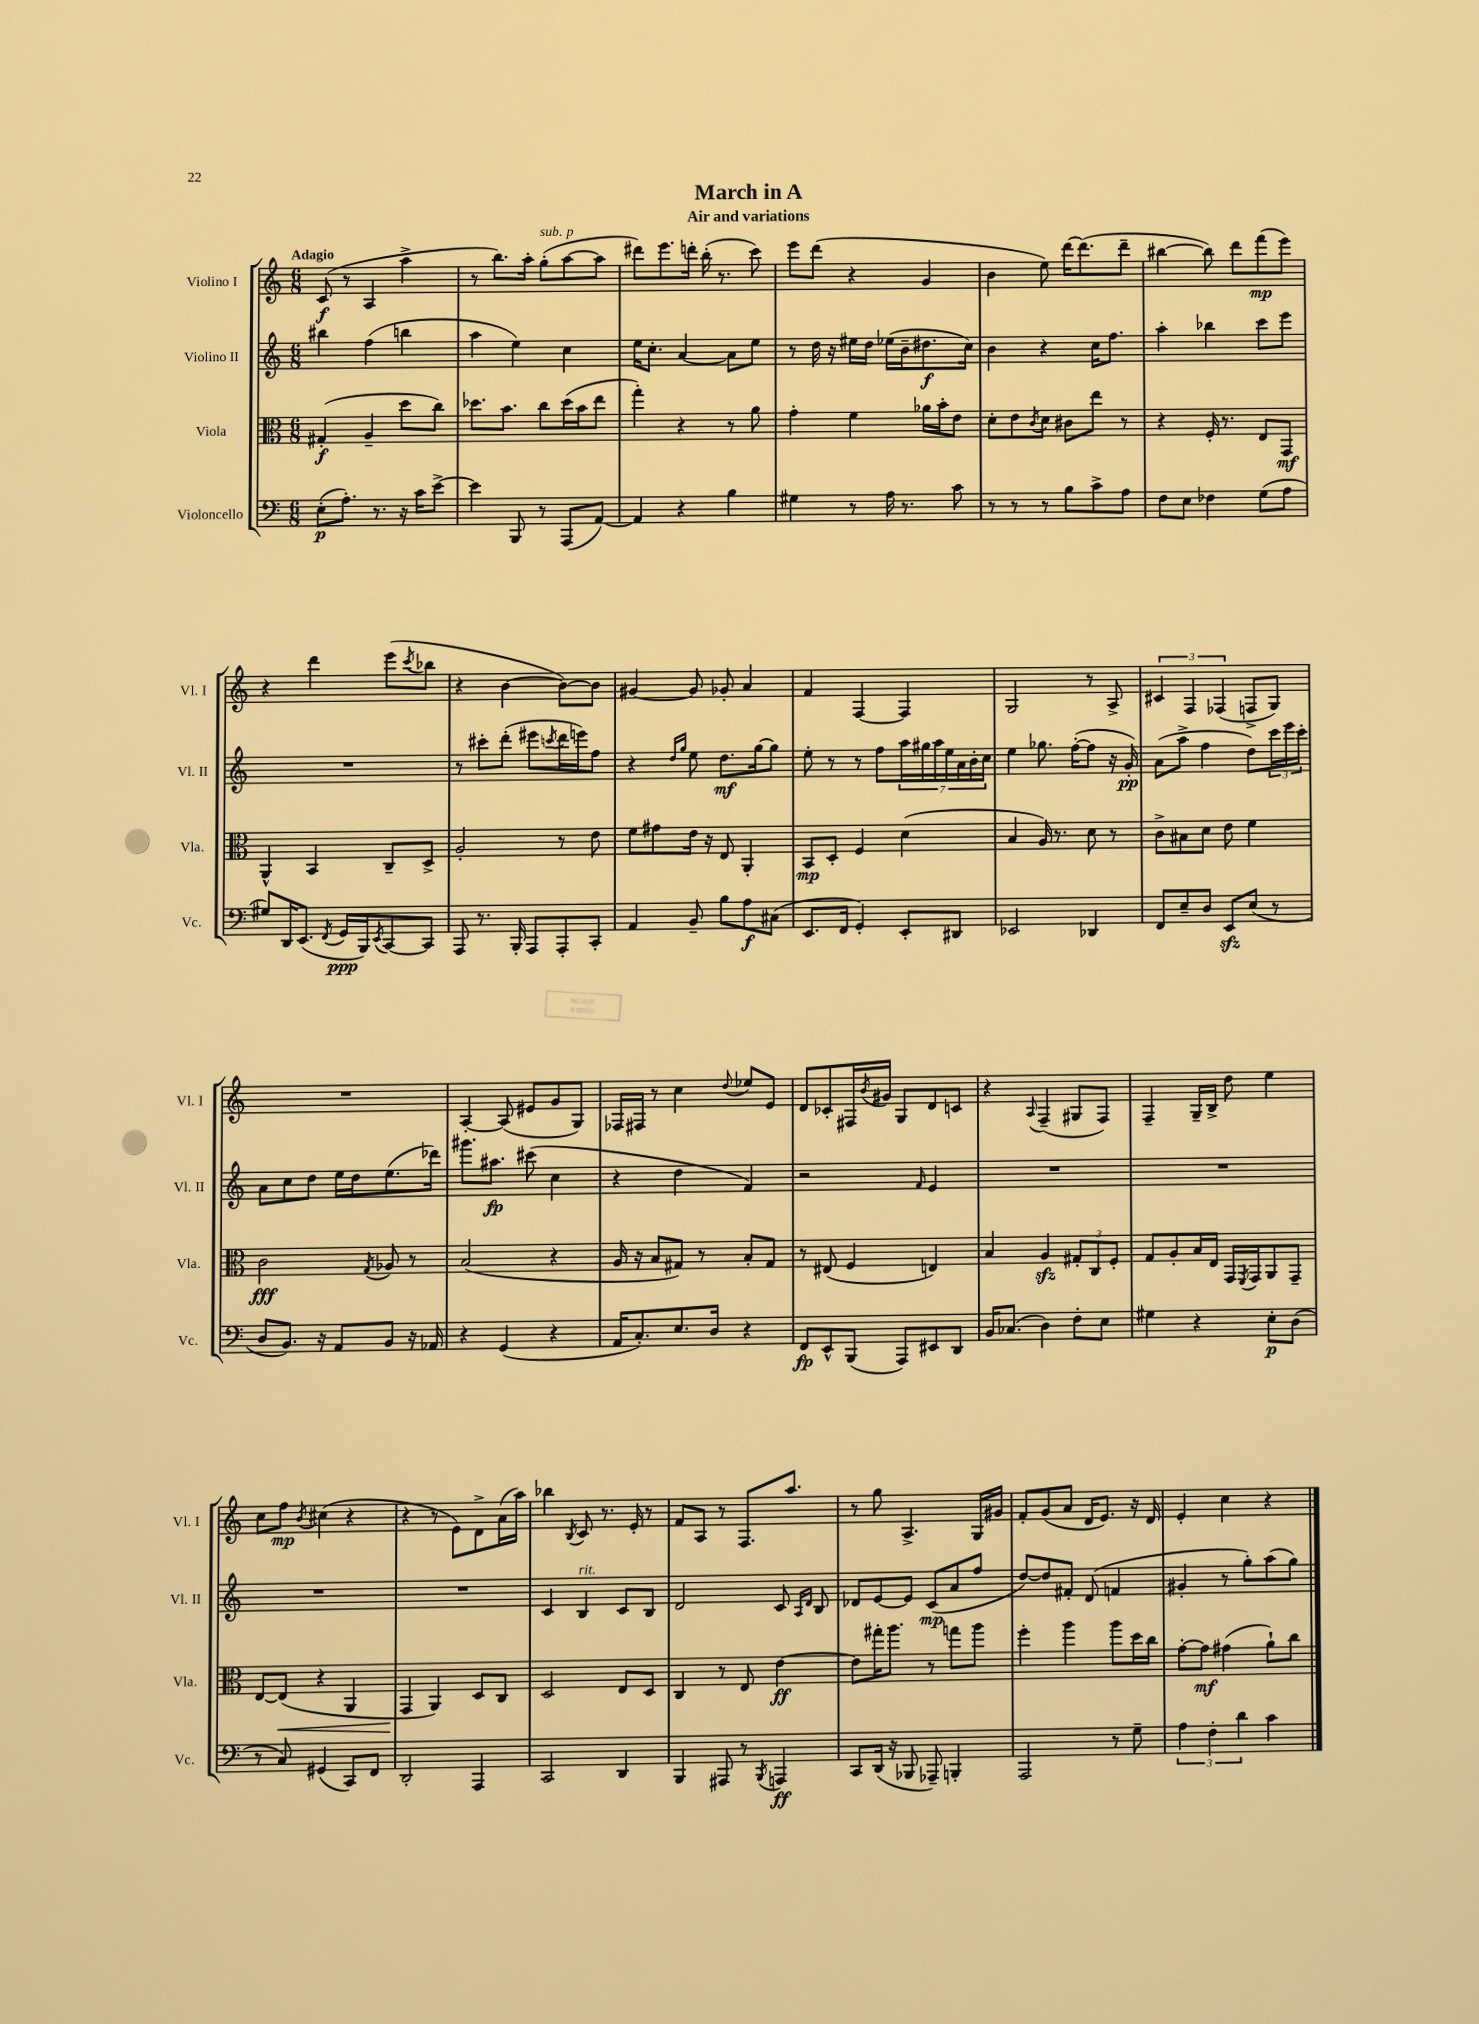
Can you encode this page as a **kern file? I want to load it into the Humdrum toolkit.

**kern	**dynam	**kern	**dynam	**kern	**dynam	**kern	**dynam
*part4	*part4	*part3	*part3	*part2	*part2	*part1	*part1
*staff4	*staff4	*staff3	*staff3	*staff2	*staff2	*staff1	*staff1
*I"Violoncello	*	*I"Viola	*	*I"Violino II	*	*I"Violino I	*
*I'Vc.	*	*I'Vla.	*	*I'Vl. II	*	*I'Vl. I	*
*clefF4	*	*clefC3	*	*clefG2	*	*clefG2	*
*k[]	*	*k[]	*	*k[]	*	*k[]	*
*M6/8	*	*M6/8	*	*M6/8	*	*M6/8	*
=1	=1	=1	=1	=1	=1	=1	=1
!	!	!	!	!	!	!LO:TX:a:B:t=Adagio	!
(8E'\L	p	(4G#X'/	f	4bb#X\	.	(8c/	f
8.A'\J)	.	.	.	.	.	8r	.
.	.	4A~/	.	(4ff\	.	4A/	.
8.r	.	.	.	.	.	.	.
16r	.	8dd\L	.	4bbn\	.	4aa^\	.
16c\KL	.	.	.	.	.	.	.
[8e^\J	.	8cc\J)	.	.	.	.	.
=2	=2	=2	=2	=2	=2	=2	=2
4e\]	.	8.dd-X\L	.	4aa\	.	8r	.
.	.	.	.	.	.	8.bb\L)	.
.	.	8.b\J	.	.	.	.	.
8BBB/	.	.	.	4ee\)	.	.	.
.	.	.	.	.	.	16aa'\Jk	.
!	!	!	!	!	!	!LO:TX:a:i:t=sub. p	!
8r	.	8cc\L	.	.	.	(8gg'\L	.
(8AAA/L	.	(16dd-\L	.	4cc\	.	[8aa\	.
.	.	16b\J	.	.	.	.	.
[8AA/J)	.	8ee\J	.	.	.	8aa\J]	.
=3	=3	=3	=3	=3	=3	=3	=3
4AA/]	.	4gg'\)	.	16ee\KL	.	8ddd#X\L)	.
.	.	.	.	8.cc'\J	.	.	.
.	.	.	.	.	.	8.eee\	.
4r	.	4r	.	[4a/	.	.	.
.	.	.	.	.	.	16dddn'\Jk	.
.	.	.	.	.	.	(16bb'\	.
.	.	.	.	.	.	8.r	.
4B\	.	8r	.	8a\L]	.	.	.
.	.	8a\	.	8ee\J	.	8ccc\)	.
=4	=4	=4	=4	=4	=4	=4	=4
4G#X\	.	4g'\	.	8r	.	8eee\L	.
.	.	.	.	16dd\	.	(8ddd\J	.
.	.	.	.	16r	.	.	.
8r	.	4f\	.	16ee#X\LL	.	4r	.
.	.	.	.	16dd\JJ	.	.	.
16A\	.	.	.	(16ee-X\LL	.	.	.
8.r	.	.	.	16b~\J	.	.	.
.	.	16a-X\LL	.	8.dd#X\	f	4g/	.
.	.	16b'\J	.	.	.	.	.
8c\	.	8e\J	.	.	.	.	.
.	.	.	.	16cc\Jk)	.	.	.
=5	=5	=5	=5	=5	=5	=5	=5
8r	.	8d'\L	.	4b\	.	4b\	.
8r	.	8e\	.	.	.	.	.
.	.	8qc/	.	.	.	.	.
8r	.	8d\J	.	4r	.	8ee\)	.
8B\L	.	8c#X\L	.	.	.	[16ddd\KL	.
.	.	.	.	.	.	(8.ddd\]	.
8c^\	.	8ee\J	.	16cc\KL	.	.	.
.	.	.	.	8.ff\J	.	.	.
8A\J	.	8r	.	.	.	8ddd~\J	.
=6	=6	=6	=6	=6	=6	=6	=6
8F\L	.	4r	.	4aa'\	.	[4bb#X\	.
8E\J	.	.	.	.	.	.	.
4F-X\	.	16F'/	.	4bb-X\	.	8bb#\])	.
.	.	8.r	.	.	.	.	.
.	.	.	.	.	.	8ddd\L	.
(8G\L	.	8E/L	.	8ccc\L	.	(8fff\	mp
8A\J	.	8GG/J	mf	8eee\J	.	8eee\J)	.
!!LO:LB:g=z
=7	=7	=7	=7	=7	=7	=7	=7
8G#X/L)	.	4AA^^/	.	2.r	.	4r	.
16DD/K	.	.	.	.	.	.	.
(8.EE/J	.	.	.	.	.	.	.
.	.	4BB/	.	.	.	4ddd\	.
8qFF/	.	.	.	.	.	.	.
16GG/LL	ppp	.	.	.	.	.	.
16BBB/J)	.	.	.	.	.	.	.
8qEE/	.	.	.	.	.	.	.
[8CC/	.	8C~/L	.	.	.	(8eee\L	.
.	.	.	.	.	.	8qccc/	.
8CC/J]	.	8D^/J	.	.	.	8bb-X\J	.
=8	=8	=8	=8	=8	=8	=8	=8
8AAA/	.	2A'/	.	8r	.	4r	.
8.r	.	.	.	8ccc#X'\L	.	.	.
.	.	.	.	(8ddd'\J	.	[4b\	.
16BBB'/	.	.	.	.	.	.	.
8AAA/L	.	.	.	8eee#X\L	.	.	.
.	.	.	.	8qcccn/	.	.	.
8AAA'/	.	8r	.	16ddd\L	.	8b\L_)	.
.	.	.	.	16eeen\J)	.	.	.
8CC'/J	.	8e\	.	8ff\J	.	8b\J]	.
=9	=9	=9	=9	=9	=9	=9	=9
4AA/	.	8f\L	.	4r	.	[4g#X/	.
.	.	8g#X\	.	.	.	.	.
.	.	.	.	16qqdd/LL	.	.	.
.	.	.	.	16qqgg/JJ	.	.	.
8BB~/	.	16e\Jk	.	8ee\	.	8g#/]	.
.	.	16r	.	.	.	.	.
8B\L	.	8E/	.	8.dd\L	mf	8g-X'/	.
8A\	f	4AA'/	.	.	.	4a/	.
.	.	.	.	[16gg\k	.	.	.
(8C#X\J	.	.	.	8gg\J]	.	.	.
=10	=10	=10	=10	=10	=10	=10	=10
8.EE/L	.	8BB/L	mp	8ee'\	.	4f/	.
.	.	8D'/J	.	8r	.	.	.
16FF/Jk	.	.	.	.	.	.	.
4GG'/)	.	4F/	.	8r	.	[4F/	.
.	.	.	.	8ff\L	.	.	.
8EE'/L	.	(4d\	.	28aa\L	.	4F/]	.
.	.	.	.	28gg#X\	.	.	.
.	.	.	.	28aa\	.	.	.
.	.	.	.	28ee\	.	.	.
8DD#X/J	.	.	.	.	.	.	.
.	.	.	.	28a\	.	.	.
.	.	.	.	28b'\	.	.	.
.	.	.	.	28cc\JJ	.	.	.
=11	=11	=11	=11	=11	=11	=11	=11
2EE-X/	.	4B/	.	4ee\	.	2G/	.
.	.	16A/)	.	8.gg-X\	.	.	.
.	.	8.r	.	.	.	.	.
.	.	.	.	([16ff'\KL	.	.	.
4DD-X/	.	8d\	.	8ff\J]	.	8r	.
.	.	8r	.	16r	.	8A^/	.
.	.	.	.	16g'/)	pp	.	.
=12	=12	=12	=12	=12	=12	=12	=12
8FF/L	.	8c^\L	.	(8a\L	.	6c#X/	.
8E~/	.	8B#X\	.	8aa^\J	.	.	.
.	.	.	.	.	.	6F/	.
8D/J	.	8d\J	.	4ff\	.	.	.
.	.	.	.	.	.	(6F-X/	.
8EEzz/L	.	8e\	.	.	.	.	.
(8E/J	.	4f\	.	8dd\L)	.	8Fn^/L	.
8r	.	.	.	24ccc\L	.	8G/J)	.
.	.	.	.	24eee\	.	.	.
.	.	.	.	24ccc'\JJ	.	.	.
!!LO:LB:g=z
=13	=13	=13	=13	=13	=13	=13	=13
8D/L	.	2c\	fff	8a\L	.	2.r	.
8.BB/J)	.	.	.	8cc\	.	.	.
.	.	.	.	8dd\J	.	.	.
16r	.	.	.	.	.	.	.
8AA/L	.	.	.	16ee\LL	.	.	.
.	.	.	.	16dd\J	.	.	.
.	.	8qG/	.	.	.	.	.
8BB/J	.	8A-X/	.	(8.ee\	.	.	.
16r	.	8r	.	.	.	.	.
16AA-X/	.	.	.	16ddd-X\Jk)	.	.	.
=14	=14	=14	=14	=14	=14	=14	=14
4r	.	(2B/	.	8.ggg#X\L	.	[4A'/	.
.	.	.	.	8.aa#X\J	fp	.	.
(4GG/	.	.	.	.	.	(8A/]	.
.	.	.	.	(8ccc#X\	.	8e#X/L	.
4r	.	4r	.	4cc\	.	8g/	.
.	.	.	.	.	.	8G/J)	.
=15	=15	=15	=15	=15	=15	=15	=15
16AA/KL	.	16A/	.	4r	.	16F-X/LL	.
8.C'/)	.	16r	.	.	.	16F#X/JJ	.
.	.	8B/L	.	.	.	8r	.
8.E/	.	8G#X/J)	.	4dd\	.	4cc\	.
.	.	8r	.	.	.	.	.
16D/Jk	.	.	.	.	.	.	.
.	.	.	.	.	.	8qqdd/	.
4r	.	8B'/L	.	4f/)	.	8ee-X/L	.
.	.	8G#/J	.	.	.	8e/J	.
=16	=16	=16	=16	=16	=16	=16	=16
8FF/L	fp	8r	.	2r	.	8d/L	.
8EE^^/	.	(8E#X/	.	.	.	8c-X'/	.
(8BBB/J	.	4F/	.	.	.	16F#X/L	.
.	.	.	.	.	.	8qb/	.
.	.	.	.	.	.	16g#X/JJ	.
8AAA/L)	.	.	.	.	.	8G/L	.
.	.	.	.	16qqf/	.	.	.
8EE#X/	.	4En/)	.	4e/	.	8d/	.
8DD/J	.	.	.	.	.	8cn/J	.
=17	=17	=17	=17	=17	=17	=17	=17
16BB/KL	.	4B/	.	2.r	.	4r	.
(8.C-X/J	.	.	.	.	.	.	.
.	.	.	.	.	.	8qqA/	.
4D\)	.	4Azz/	.	.	.	(4F~/	.
8F'\L	.	12G#X'/L	.	.	.	8G#X/L	.
.	.	12C/	.	.	.	.	.
8E\J	.	.	.	.	.	8F/J)	.
.	.	12F'/J	.	.	.	.	.
=18	=18	=18	=18	=18	=18	=18	=18
4G#X\	.	8G/L	.	2.r	.	4F~/	.
.	.	8A'/	.	.	.	.	.
4r	.	16B/L	.	.	.	16G~/LL	.
.	.	16E/JJ	.	.	.	16B^/JJ	.
.	.	16GG/LL	.	.	.	8dd\	.
.	.	8qFF/	.	.	.	.	.
.	.	16GG/J	.	.	.	.	.
8E'\L	p	8AA/	.	.	.	4ee\	.
(8D\J	.	8GG~/J	.	.	.	.	.
!!LO:LB:g=z
=19	=19	=19	=19	=19	=19	=19	=19
8r	.	[8E/L	.	2.r	.	8cc\L	.
!	!	!	!LO:HP:b	!	!	!	!
8C/)	.	(8E/J]	<	.	.	8ff\J	mp
.	.	.	.	.	.	8qb/	.
(4GG#X/	.	4r	.	.	.	(4cc#X\	.
8CC/L)	.	4AA/	.	.	.	4r	.
8FF/J	.	.	.	.	.	.	.
=20	=20	=20	=20	=20	=20	=20	=20
2DD'/	.	4GG/	.	2.r	.	4r	.
.	.	4AA/)	[	.	.	8r	.
.	.	.	.	.	.	8e\L)	.
4AAA/	.	8D/L	.	.	.	8d^\	.
.	.	8C/J	.	.	.	(16a\L	.
.	.	.	.	.	.	16aa\JJ)	.
=21	=21	=21	=21	=21	=21	=21	=21
2CC/	.	2D/	.	4c/	.	4bb-X\	.
.	.	.	.	.	.	8qB/	.
!	!	!	!	!LO:TX:a:i:t=rit.	!	!	!
.	.	.	.	4B/	.	8c/	.
.	.	.	.	.	.	8.r	.
4DD/	.	8E/L	.	8c/L	.	.	.
.	.	.	.	.	.	16e'/	.
.	.	8D/J	.	8B/J	.	8r	.
=22	=22	=22	=22	=22	=22	=22	=22
4BBB/	.	4C/	.	2d/	.	8f/L	.
.	.	.	.	.	.	8A/J	.
8AAA#X/	.	8r	.	.	.	8r	.
8r	.	8E/	.	.	.	8.F/L	.
8qBBB/	.	.	.	.	.	.	.
4AAAn/	ff	[4e\	ff	8c/	.	.	.
.	.	.	.	.	.	8.aa/J	.
.	.	.	.	16qqA/LL	.	.	.
.	.	.	.	16qqd/JJ	.	.	.
.	.	.	.	8B/	.	.	.
=23	=23	=23	=23	=23	=23	=23	=23
8CC/L	.	8e\L]	.	8d-X/L	.	8r	.
(16DD/Jk	.	16gg#X'\K	.	[8e/	.	8gg\	.
16r	.	8.aa\J	.	.	.	.	.
8BBB-X/	.	.	.	8e/J]	.	4.A^/	.
8AAA-X~/)	.	8r	.	(8c/L	mp	.	.
4BBBn'/	.	8ggn\L	.	8a/	.	.	.
.	.	8aa\J	.	8ff/J	.	16G/LL	.
.	.	.	.	.	.	16g#X/JJ	.
=24	=24	=24	=24	=24	=24	=24	=24
2AAA/	.	4ff'\	.	[8dd/L)	.	8f'/L	.
.	.	.	.	8dd/]	.	(8g/	.
.	.	4aa\	.	8f#X'/J	.	8a/J	.
.	.	.	.	(8d/	.	16d/KL	.
.	.	.	.	.	.	8.e/J)	.
8r	.	8aa\L	.	4fn/	.	.	.
8G~\	.	16dd\L	.	.	.	16r	.
.	.	16cc\JJ	.	.	.	16d/	.
=25	=25	=25	=25	=25	=25	=25	=25
6A\	.	[8g'\L	.	4g#X'/	.	4e'/	.
.	.	8g\J]	mf	.	.	.	.
6F'\	.	.	.	.	.	.	.
.	.	(4g#X\	.	8r	.	4cc\	.
6d\	.	.	.	.	.	.	.
.	.	.	.	8gg'\L)	.	.	.
4c\	.	8a`\L)	.	(8aa\	.	4r	.
.	.	8cc\J	.	8gg\J)	.	.	.
==	==	==	==	==	==	==	==
*-	*-	*-	*-	*-	*-	*-	*-
